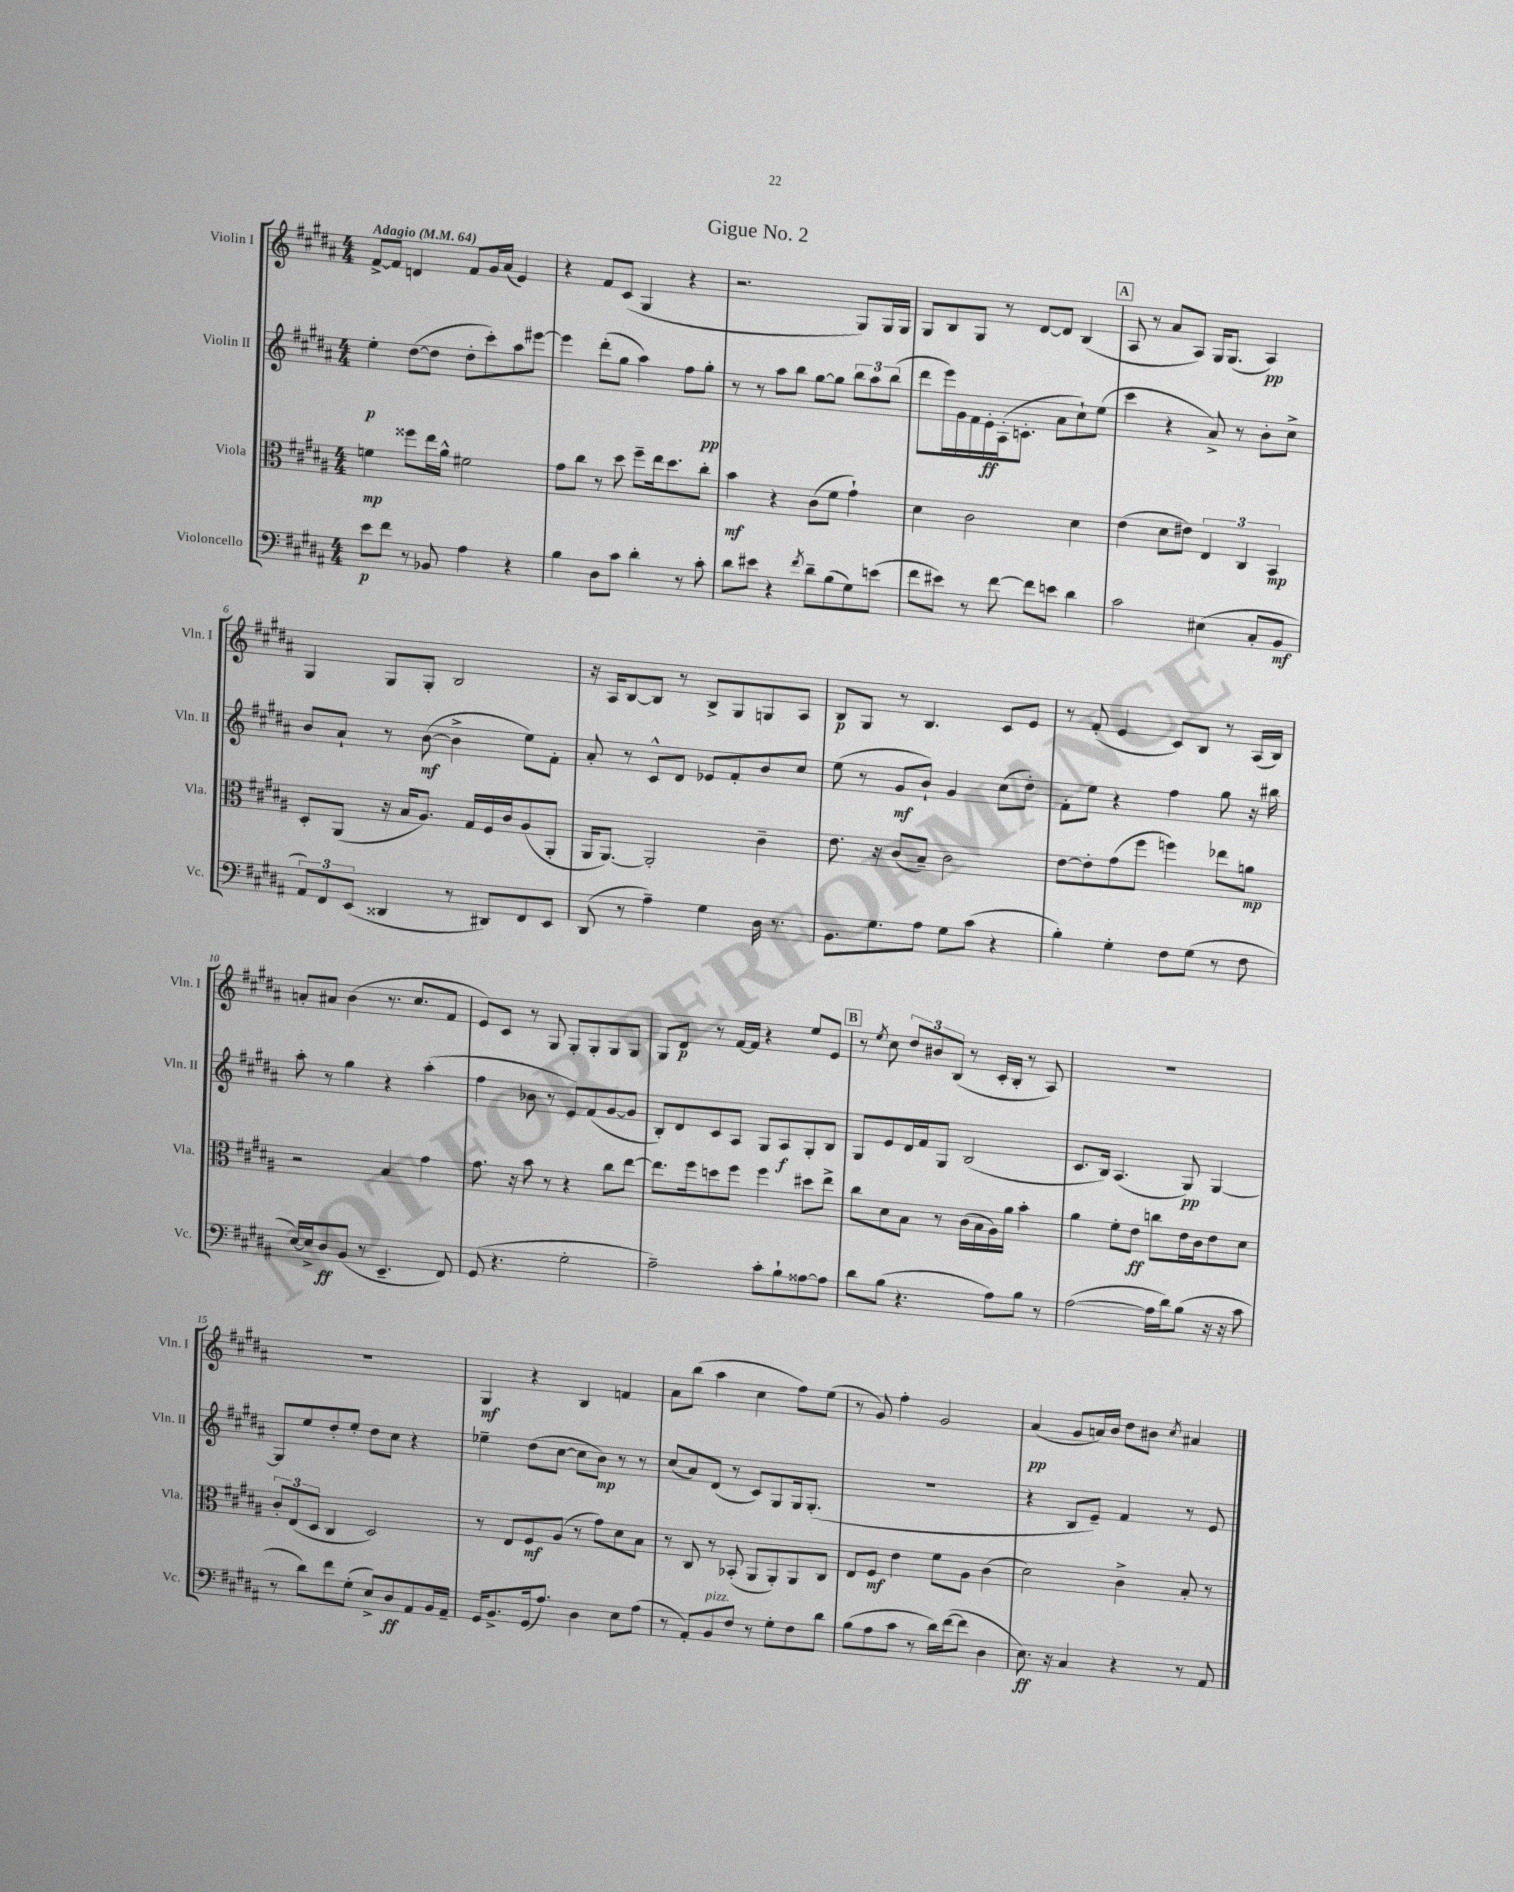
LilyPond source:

\header { title = "Gigue No. 2" }
<<
\new StaffGroup <<
\new Staff = "s0" \with { instrumentName = "Violin I" shortInstrumentName = "Vln. I" } {
    \clef treble \key b \major \numericTimeSignature \time 4/4 \tempo "Adagio" 4 = 64
    \autoBeamOff fis'8[~-> fis'8] d'4 fis'8[ gis'16 ais'16]( e'4) |
    r4 fis'8[ cis'8]( gis4 r4 |
    r2. gis8[) gis16 gis16] |
    gis8[ b8 gis8] r8 dis'8[~ dis'8] b4( |
    \mark \markup { \box "A" } ais8 r8 ais'8[ ais8]) gis16[ gis8.]( ais4\pp) |
    gis4 gis8[ gis8]-. b2 |
    r16 ais16[ b8~ b8] r8 b8[-> gis8 g8 ais8] |
    b8[\p gis8] r8 b4. cis'8[ e'8] |
    r8 fis'8-.( e'4 cis'8[) b8] r8 ais16[( b16]) |
    a'8[-. ais'8] b'4( r8. cis''8.[ fis'8] |
    e'8[) cis'8] r8 gis8 gis8[-. gis8-. gis8 gis8] |
    gis8[ dis'8]\p r8 fis'16[~ fis'16] r4 e''8[ e'8] |
    \mark \markup { \box "B" } r8 \acciaccatura { e''8 } cis''8 \tuplet 3/2 { dis''8[ bis'8 b8]( } r8 cis'16[-. b16]-. r8 ais8) |
    r1 |
    R1 |
    gis4\mf r4 b4 f'4 |
    ais'8[ b''8]( ais''4 cis''4 fis''8[) e''8]( |
    r8 gis'8) fis''4-. gis'2 |
    ais'4\pp( gis'8[ a'16) b'16] dis''8[ bis'8] \acciaccatura { cis''8 } ais'4 \bar "|." |
}
\new Staff = "s1" \with { instrumentName = "Violin II" shortInstrumentName = "Vln. II" } {
    \clef treble \key b \major \numericTimeSignature \time 4/4
    \autoBeamOff e''4-.\p dis''8[~( dis''8] dis''8[-. cis'''8-.) ais''8 eis'''8]~ |
    eis'''4 dis'''8[-.( gis''8] ais''4) fis''8[ gis''8]-.\pp |
    r8 r8 ais''8[ b''8] gis''8[~ gis''8] \tuplet 3/2 { b''8[ ais''8 b''8]( } |
    dis'''8[ e'''16) gis'16 fis'16 e'16-.\ff ais16-.( c'8.]-. ais'8[ cis''8-!) e''8]( |
    \mark \markup { \box "A" } cis'''4 r4 ais'8->) r8 b'8[-. cis''8]-> |
    b'8[ ais'8]-! r8 b'8~\mf( b'4-> e''8[) fis'8]-. |
    ais'8-. r8 cis'8[-^ dis'8] ees'8[ fis'8-. b'8 cis''8] |
    e''8( r8 gis'8[\mf b'8]-!) gis'4 cis''8[( dis''8]-.) |
    fis'8[-. e''8] r4 fis''4 gis''8 r16 bis''16 |
    ais''8-. r8 gis''4 r4 ais''4-.( |
    fis''4 bes'8 r8 e'8[) fis'8( gis'8~ gis'8] |
    b8[-.) dis'8 cis'8 ais8] gis8[ ais8\f gis8-. b8] |
    \mark \markup { \box "B" } gis8[ e'8 dis'16 fis'16 gis8] b2( |
    cis'8.[ b16]) ais4.( gis8\pp) gis4~ |
    gis8[ e''8 dis''8-. e''8]-. dis''8[ cis''8] r4 |
    ees''4-- dis''8[( cis''8]~ cis''8[ b'8]\mp) r8 r8 |
    cis''8[( ais'8) dis'8]( r8 cis'8[) gis8 gis16 gis8.]-.( |
    r1 |
    r4 b8[ e'8]--) fis'4 r8 e'8 \bar "|." |
}
\new Staff = "s2" \with { instrumentName = "Viola" shortInstrumentName = "Vla." } {
    \clef alto \key b \major \numericTimeSignature \time 4/4
    \autoBeamOff f'4\mp fisis''8[ e''16 ais'16]-^ fis'2 |
    gis'8[ cis''8] r8 dis''8 fis''8[-- e''16 dis''8. cis''8]-. |
    b'4\mf r4 cis'8[( fis'8] gis'4-!) |
    dis'4 cis'2 dis'4 |
    \mark \markup { \box "A" } e'4( dis'8[ eis'8]) \tuplet 3/2 { e4 cis4 b,4\mp } |
    dis8[-. ais,8]( r16 b16[ ais8.]) gis16[ fis16 cis'16 ais8( ais,8]-. |
    ais,16[ ais,8.]~) ais,2-. cis'4-- |
    e'8. r16 cis'8[( b8]--) cis'2 |
    e'8[~ e'8-. gis'8( fis''8] f''4) ees''8[ a'8]\mp |
    r2 b4 gis'4 |
    gis'8. r16 b'8 r8 r4 cis''8[ e''8]~ |
    e''8.[ fis''16 d''8 fis''8] fis''4 dis''8[ e''8]-> |
    \mark \markup { \box "B" } cis''8[ dis'8 b8] r8 cis'16[( b16 ais16) ais'16] b'4-. |
    ais'4 fis'8[-. e'8]\ff c''8[ e'16 cis'16 e'8 dis'8] |
    \tuplet 3/2 { cis'8[-. e8( dis8] } cis4 dis2) |
    r8 e8[ fis8\mf ais8]( r8 gis'8[) dis'8 b8] |
    r8 cis8 r8 bes,8-.( ais,8[ ais,8-.) ais,8 cis8] |
    e8[ fis8]\mf e'4 fis'8[ ais8] cis'4( |
    dis'2) cis'4-> b8-. r8 \bar "|." |
}
\new Staff = "s3" \with { instrumentName = "Violoncello" shortInstrumentName = "Vc." } {
    \clef bass \key b \major \numericTimeSignature \time 4/4
    \autoBeamOff e'8[\p fis'8] r8 bes,8 ais4 r4 |
    b4 dis8[ cis'8] dis'4-. r8 cis'8-. |
    dis'8[ eis'8] r4 \acciaccatura { fis'8 } dis'8[-- b8( gis8) e'8]( |
    fis'8[ eis'8]) r8 fis'8~ fis'8[ e'8] dis'4 |
    \mark \markup { \box "A" } cis'2 eis4( cis8[-. b,8]\mf |
    \tuplet 3/2 { ais,8[) fis,8 e,8]( } disis,4 r8 dis,8[) fis,8 e,8] |
    dis,8( r8 ais4--) gis4 dis16 r8. |
    b,8.[ gis8. ais8] gis8[ cis'8]( r4 |
    b4-.) gis4-. fis8[ gis8]( r8 fis8 |
    e16[~) e16-> dis8\ff b,8]( r8 e,4.-- fis,8) |
    gis,8( r4. gis2-. |
    ais2--) cis'8[-. b8-! aisis8~ aisis8] |
    \mark \markup { \box "B" } dis'8[ b8]( r4. ais8[) b8] r8 |
    ais2~( ais16[ dis'16) b8]( r16 r16 cis'8 |
    r8 dis'8[) fis'8 gis8]-.( e8[->) dis8\ff ais,8 b,16 ais,16]-- |
    gis,16[ b,8.-> gis,16( ais8.]) dis4 e8[ ais8]( |
    r8 ais,8[-.) b,8^\markup { \italic "pizz." } fis8] r8 gis8[-. fis8 dis'8] |
    b8[( ais8 cis'8] r8 dis'16[) fis'16~( fis'8] dis4 |
    e8.\ff) r16 cis4 r4 r8 ais,8 \bar "|." |
}
>>
>>
